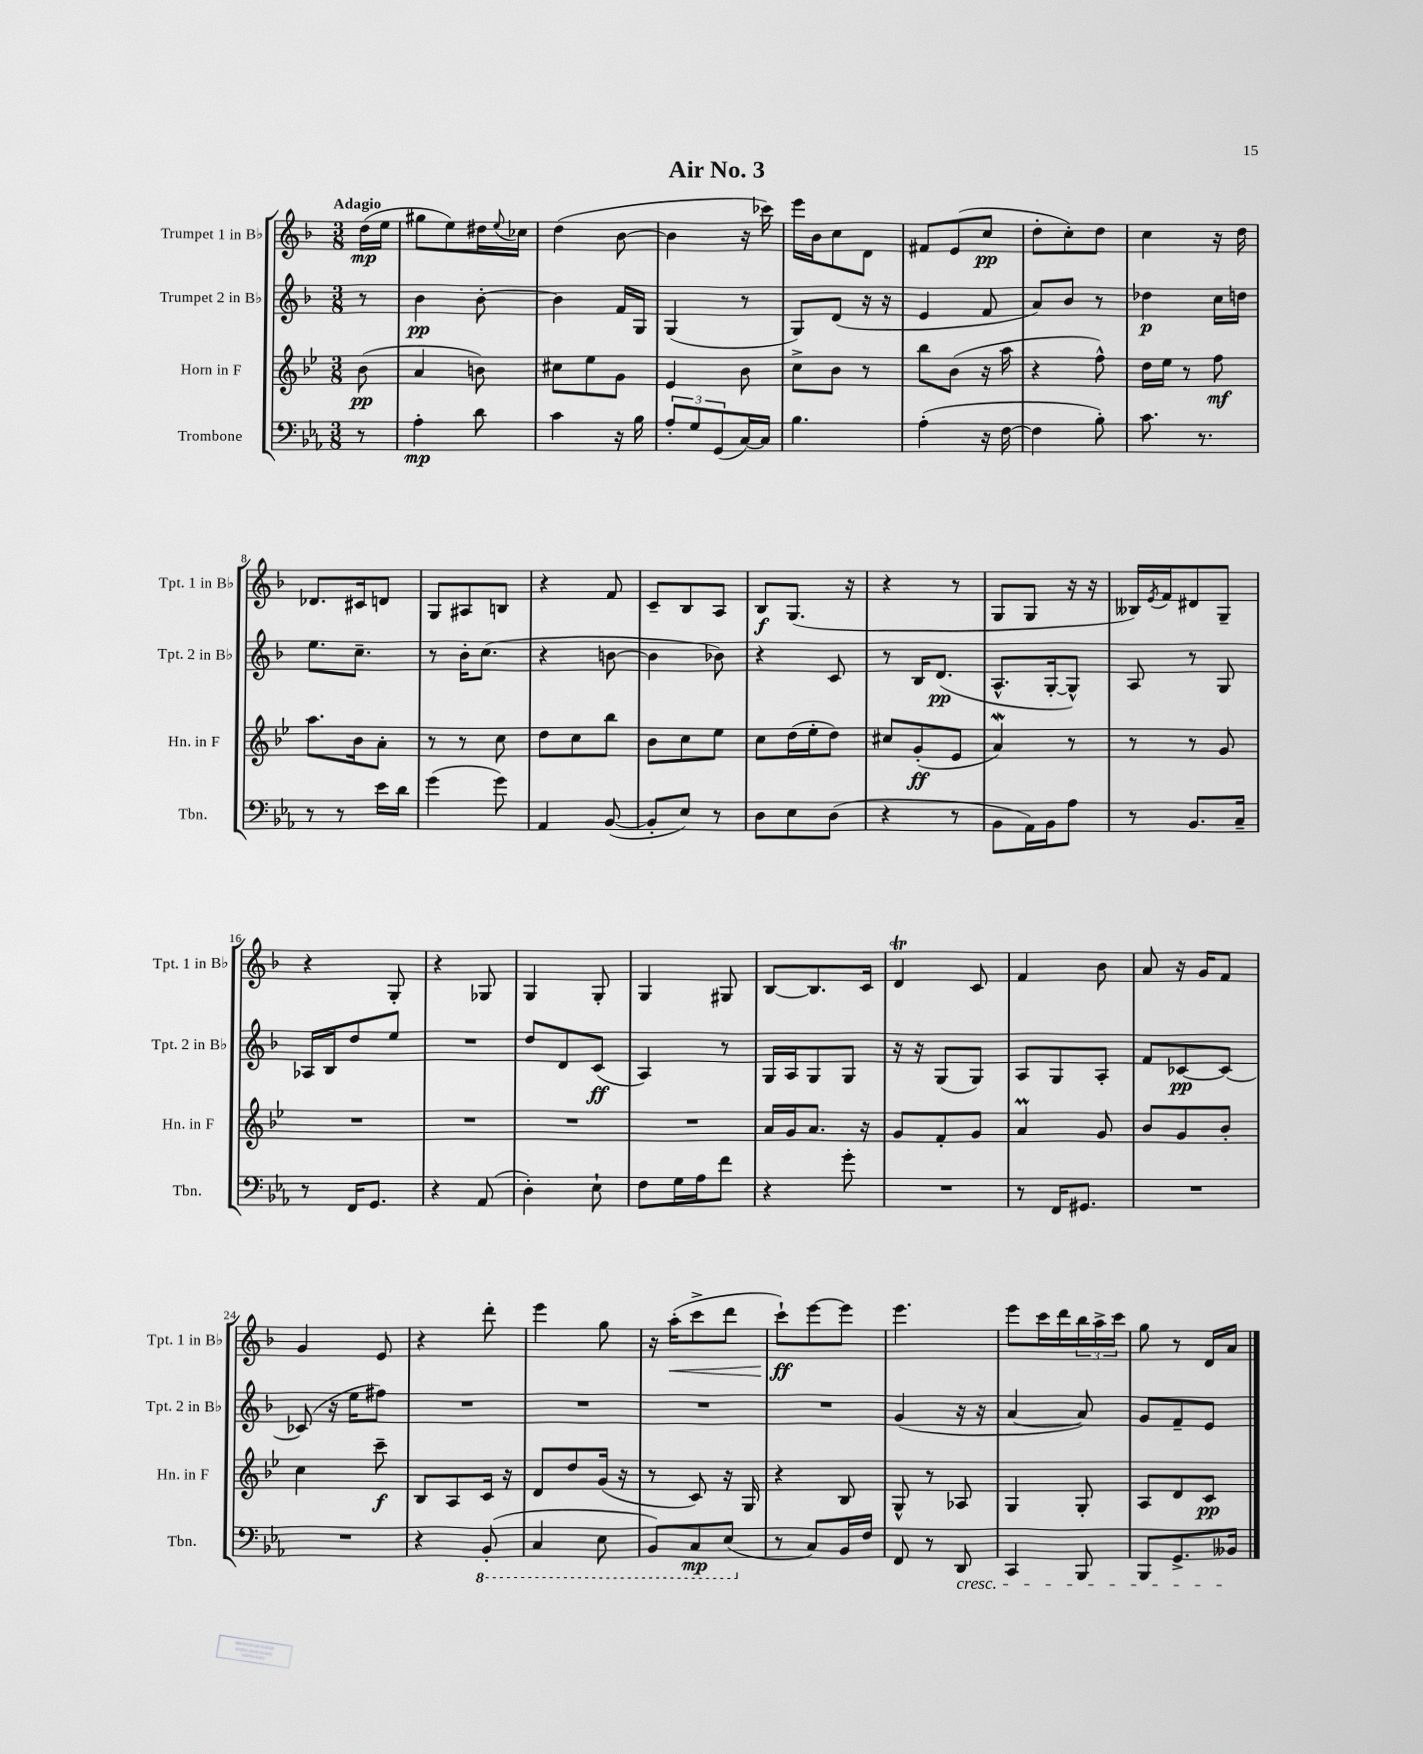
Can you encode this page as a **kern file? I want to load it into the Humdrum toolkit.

**kern	**dynam	**kern	**dynam	**kern	**dynam	**kern	**dynam
*part4	*part4	*part3	*part3	*part2	*part2	*part1	*part1
*staff4	*staff4	*staff3	*staff3	*staff2	*staff2	*staff1	*staff1
*I"Trombone	*	*I"Horn in F	*	*I"Trumpet 2 in B♭	*	*I"Trumpet 1 in B♭	*
*I'Tbn.	*	*I'Hn. in F	*	*I'Tpt. 2 in B♭	*	*I'Tpt. 1 in B♭	*
*clefF4	*	*clefG2	*	*clefG2	*	*clefG2	*
*k[b-e-a-]	*	*k[b-e-]	*	*k[b-]	*	*k[b-]	*
*M3/8	*	*M3/8	*	*M3/8	*	*M3/8	*
=	=	=	=	=	=	=	=
!	!	!	!	!	!	!LO:TX:a:B:t=Adagio	!
8r	.	(8b-\	pp	8r	.	(16dd\LL	mp
.	.	.	.	.	.	16ee\JJ	.
=1	=1	=1	=1	=1	=1	=1	=1
4A-'\	mp	4a/	.	4b-\	pp	8gg#X\L	.
.	.	.	.	.	.	8ee\)	.
8d\	.	8bn\)	.	[8b-'\	.	16dd#X\L	.
.	.	.	.	.	.	8qqee/	.
.	.	.	.	.	.	16cc-X\JJ	.
=2	=2	=2	=2	=2	=2	=2	=2
4c\	.	8cc#X\L	.	4b-\]	.	(4dd\	.
.	.	8ee-\	.	.	.	.	.
16r	.	8g\J	.	16f/LL	.	[8b-\	.
16B-\	.	.	.	16G/JJ	.	.	.
=3	=3	=3	=3	=3	=3	=3	=3
12A-'/L	.	4e-/	.	(4G/	.	4b-\]	.
12G/	.	.	.	.	.	.	.
(12GG/	.	.	.	.	.	.	.
[16C/L)	.	8b-\	.	8r	.	16r	.
16C/JJ]	.	.	.	.	.	16ccc-X\)	.
=4	=4	=4	=4	=4	=4	=4	=4
4.B-\	.	8cc^\L	.	8G/L)	.	16eee\LL	.
.	.	.	.	.	.	16b-\J	.
.	.	8b-\J	.	(8d/J	.	8cc\	.
.	.	8r	.	16r	.	8d\J	.
.	.	.	.	16r	.	.	.
=5	=5	=5	=5	=5	=5	=5	=5
(4A-'\	.	8bb-\L	.	4e/	.	8f#X/L	.
.	.	(8b-\J	.	.	.	(8e/	.
16r	.	16r	.	8f/	.	8cc/J	pp
[16F\	.	16aa\	.	.	.	.	.
=6	=6	=6	=6	=6	=6	=6	=6
4F\]	.	4r	.	8a/L)	.	8dd'\L	.
.	.	.	.	8b-/J	.	8cc'\)	.
8B-'\)	.	8ff^^\)	.	8r	.	8dd\J	.
=7	=7	=7	=7	=7	=7	=7	=7
8.c\	.	16dd\LL	.	4dd-X\	p	4cc\	.
.	.	16ee-\JJ	.	.	.	.	.
.	.	8r	.	.	.	.	.
8.r	.	.	.	.	.	.	.
.	.	8ff\	mf	16cc\LL	.	16r	.
.	.	.	.	16ddn\JJ	.	16dd\	.
!!LO:LB:g=z
=8	=8	=8	=8	=8	=8	=8	=8
8r	.	8.aa\L	.	8.ee\L	.	8.d-X/L	.
8r	.	.	.	.	.	.	.
.	.	16b-\k	.	8.cc~\J	.	16c#X/k	.
16e-\LL	.	8a'\J	.	.	.	8dn/J	.
16d\JJ	.	.	.	.	.	.	.
=9	=9	=9	=9	=9	=9	=9	=9
(4g\	.	8r	.	8r	.	8G/L	.
.	.	8r	.	16b-'\KL	.	8A#X/	.
.	.	.	.	(8.cc\J	.	.	.
8g\)	.	8cc\	.	.	.	8Bn/J	.
=10	=10	=10	=10	=10	=10	=10	=10
4AA-/	.	8dd\L	.	4r	.	4r	.
.	.	8cc\	.	.	.	.	.
([8BB-/	.	8bb-\J	.	[8bn\	.	8f/	.
=11	=11	=11	=11	=11	=11	=11	=11
8BB-'/L]	.	8b-\L	.	4b\]	.	8c~/L	.
8E-/J)	.	8cc\	.	.	.	8B-/	.
8r	.	8ee-\J	.	8b-X\)	.	8A/J	.
=12	=12	=12	=12	=12	=12	=12	=12
8D\L	.	8cc\L	.	4r	.	8B-/L	f
8E-\	.	(16dd\L	.	.	.	(8.G/J	.
.	.	16ee-'\J	.	.	.	.	.
(8D\J	.	8dd\J)	.	8c/	.	.	.
.	.	.	.	.	.	16r	.
=13	=13	=13	=13	=13	=13	=13	=13
4r	.	8cc#X/L	.	8r	.	4r	.
.	.	(8g'/	ff	16B-/KL	.	.	.
.	.	.	.	(8.d/J	pp	.	.
8r	.	8e-/J	.	.	.	8r	.
=14	=14	=14	=14	=14	=14	=14	=14
8BB-\L	.	4aW/)	.	8.A^^/L	.	8G/L	.
16AA-\L)	.	.	.	.	.	8G/J	.
16BB-\J	.	.	.	[16G'/k	.	.	.
8A-\J	.	8r	.	8G^^/J])	.	16r	.
.	.	.	.	.	.	16r	.
=15	=15	=15	=15	=15	=15	=15	=15
8r	.	8r	.	8A/	.	16B--X/LL)	.
.	.	.	.	.	.	8qe/	.
.	.	.	.	.	.	16f/J	.
8.BB-/L	.	8r	.	8r	.	8d#X/	.
.	.	8g/	.	8G/	.	8G~/J	.
16C~/Jk	.	.	.	.	.	.	.
!!LO:LB:g=z
=16	=16	=16	=16	=16	=16	=16	=16
8r	.	4.r	.	16A-X/LL	.	4r	.
.	.	.	.	16B-/J	.	.	.
16FF/KL	.	.	.	8dd/	.	.	.
8.GG/J	.	.	.	.	.	.	.
.	.	.	.	8ee/J	.	8G'/	.
=17	=17	=17	=17	=17	=17	=17	=17
4r	.	4.r	.	4.r	.	4r	.
(8AA-/	.	.	.	.	.	8G-X/	.
=18	=18	=18	=18	=18	=18	=18	=18
4D'\)	.	4.r	.	8dd/L	.	4G/	.
.	.	.	.	8d/	.	.	.
8E-`\	.	.	.	(8c/J	ff	8G'/	.
=19	=19	=19	=19	=19	=19	=19	=19
8F\L	.	4.r	.	4A/)	.	4G/	.
16G\L	.	.	.	.	.	.	.
16A-\J	.	.	.	.	.	.	.
8f\J	.	.	.	8r	.	8G#X/	.
=20	=20	=20	=20	=20	=20	=20	=20
4r	.	16a/LL	.	16G/LL	.	[8B-/L	.
.	.	16g/J	.	16A/J	.	.	.
.	.	8.a/J	.	8G/	.	8.B-/]	.
8g'\	.	.	.	8G/J	.	.	.
.	.	16r	.	.	.	16c/Jk	.
=21	=21	=21	=21	=21	=21	=21	=21
4.r	.	8g/L	.	16r	.	4dT/	.
.	.	.	.	16r	.	.	.
.	.	8f'/	.	(8G/L	.	.	.
.	.	8g/J	.	8G/J)	.	8c/	.
=22	=22	=22	=22	=22	=22	=22	=22
8r	.	4am/	.	8A/L	.	4f/	.
16FF/KL	.	.	.	8G/	.	.	.
8.GG#X/J	.	.	.	.	.	.	.
.	.	8g/	.	8A'/J	.	8b-\	.
=23	=23	=23	=23	=23	=23	=23	=23
4.r	.	8b-/L	.	8f/L	.	8a/	.
.	.	8g/	.	[8c-X/	pp	16r	.
.	.	.	.	.	.	16g/KL	.
.	.	8b-'/J	.	8c-/J_	.	8f/J	.
!!LO:LB:g=z
=24	=24	=24	=24	=24	=24	=24	=24
4.r	.	4cc\	.	(8c-X/]	.	4g/	.
.	.	.	.	16r	.	.	.
.	.	.	.	16ee\KL	.	.	.
.	.	8ccc~\	f	8ff#X\J)	.	8e/	.
=25	=25	=25	=25	=25	=25	=25	=25
4r	.	8B-/L	.	4.r	.	4r	.
.	.	8A/	.	.	.	.	.
*8ba	*	*	*	*	*	*	*
(8BBB-'/	.	16c/Jk	.	.	.	8ddd'\	.
.	.	16r	.	.	.	.	.
=26	=26	=26	=26	=26	=26	=26	=26
4CC/	.	8d/L	.	4.r	.	4eee\	.
.	.	8dd/	.	.	.	.	.
8EE-\	.	(16g/Jk	.	.	.	8gg\	.
.	.	16r	.	.	.	.	.
=27	=27	=27	=27	=27	=27	=27	=27
8BBB-/L)	.	8r	.	4.r	.	16r	.
!	!	!	!	!	!	!	!LO:HP:b
.	.	.	.	.	.	(16aa'\KL	<
8CC/	mp	8c/)	.	.	.	8ccc^\	.
(8EE-/J	.	16r	.	.	.	8ddd\J	.
.	.	16G/	.	.	.	.	.
=28	=28	=28	=28	=28	=28	=28	=28
*X8ba	*	*	*	*	*	*	*
8r	.	4r	.	4.r	.	8ccc`\L)	ff
8C/L)	.	.	.	.	.	[8eee\	[
16BB-/L	.	8B-/	.	.	.	8eee\J]	.
16F/JJ	.	.	.	.	.	.	.
=29	=29	=29	=29	=29	=29	=29	=29
8FF/	.	8G^^/	.	(4g/	.	4.eee\	.
8r	.	8r	.	.	.	.	.
!LO:TX:b:i:t=cresc.	!	!	!	!	!	!	!
8DD/	.	8A-X/	.	16r	.	.	.
.	.	.	.	16r	.	.	.
=30	=30	=30	=30	=30	=30	=30	=30
4CC/	.	4G/	.	[4a/	.	8eee\L	.
.	.	.	.	.	.	16ccc\L	.
.	.	.	.	.	.	16ddd\	.
8BBB-/	.	8G'/	.	8a/])	.	24bb-\	.
.	.	.	.	.	.	24aa^\	.
.	.	.	.	.	.	24ccc\JJ	.
=31	=31	=31	=31	=31	=31	=31	=31
8BBB-/L	.	8A/L	.	8g/L	.	8gg\	.
8.GG^/	.	8d/	.	8f~/	.	8r	.
.	.	8c/J	pp	8e/J	.	16d/LL	.
16BB--X/Jk	.	.	.	.	.	16a/JJ	.
==	==	==	==	==	==	==	==
*-	*-	*-	*-	*-	*-	*-	*-
